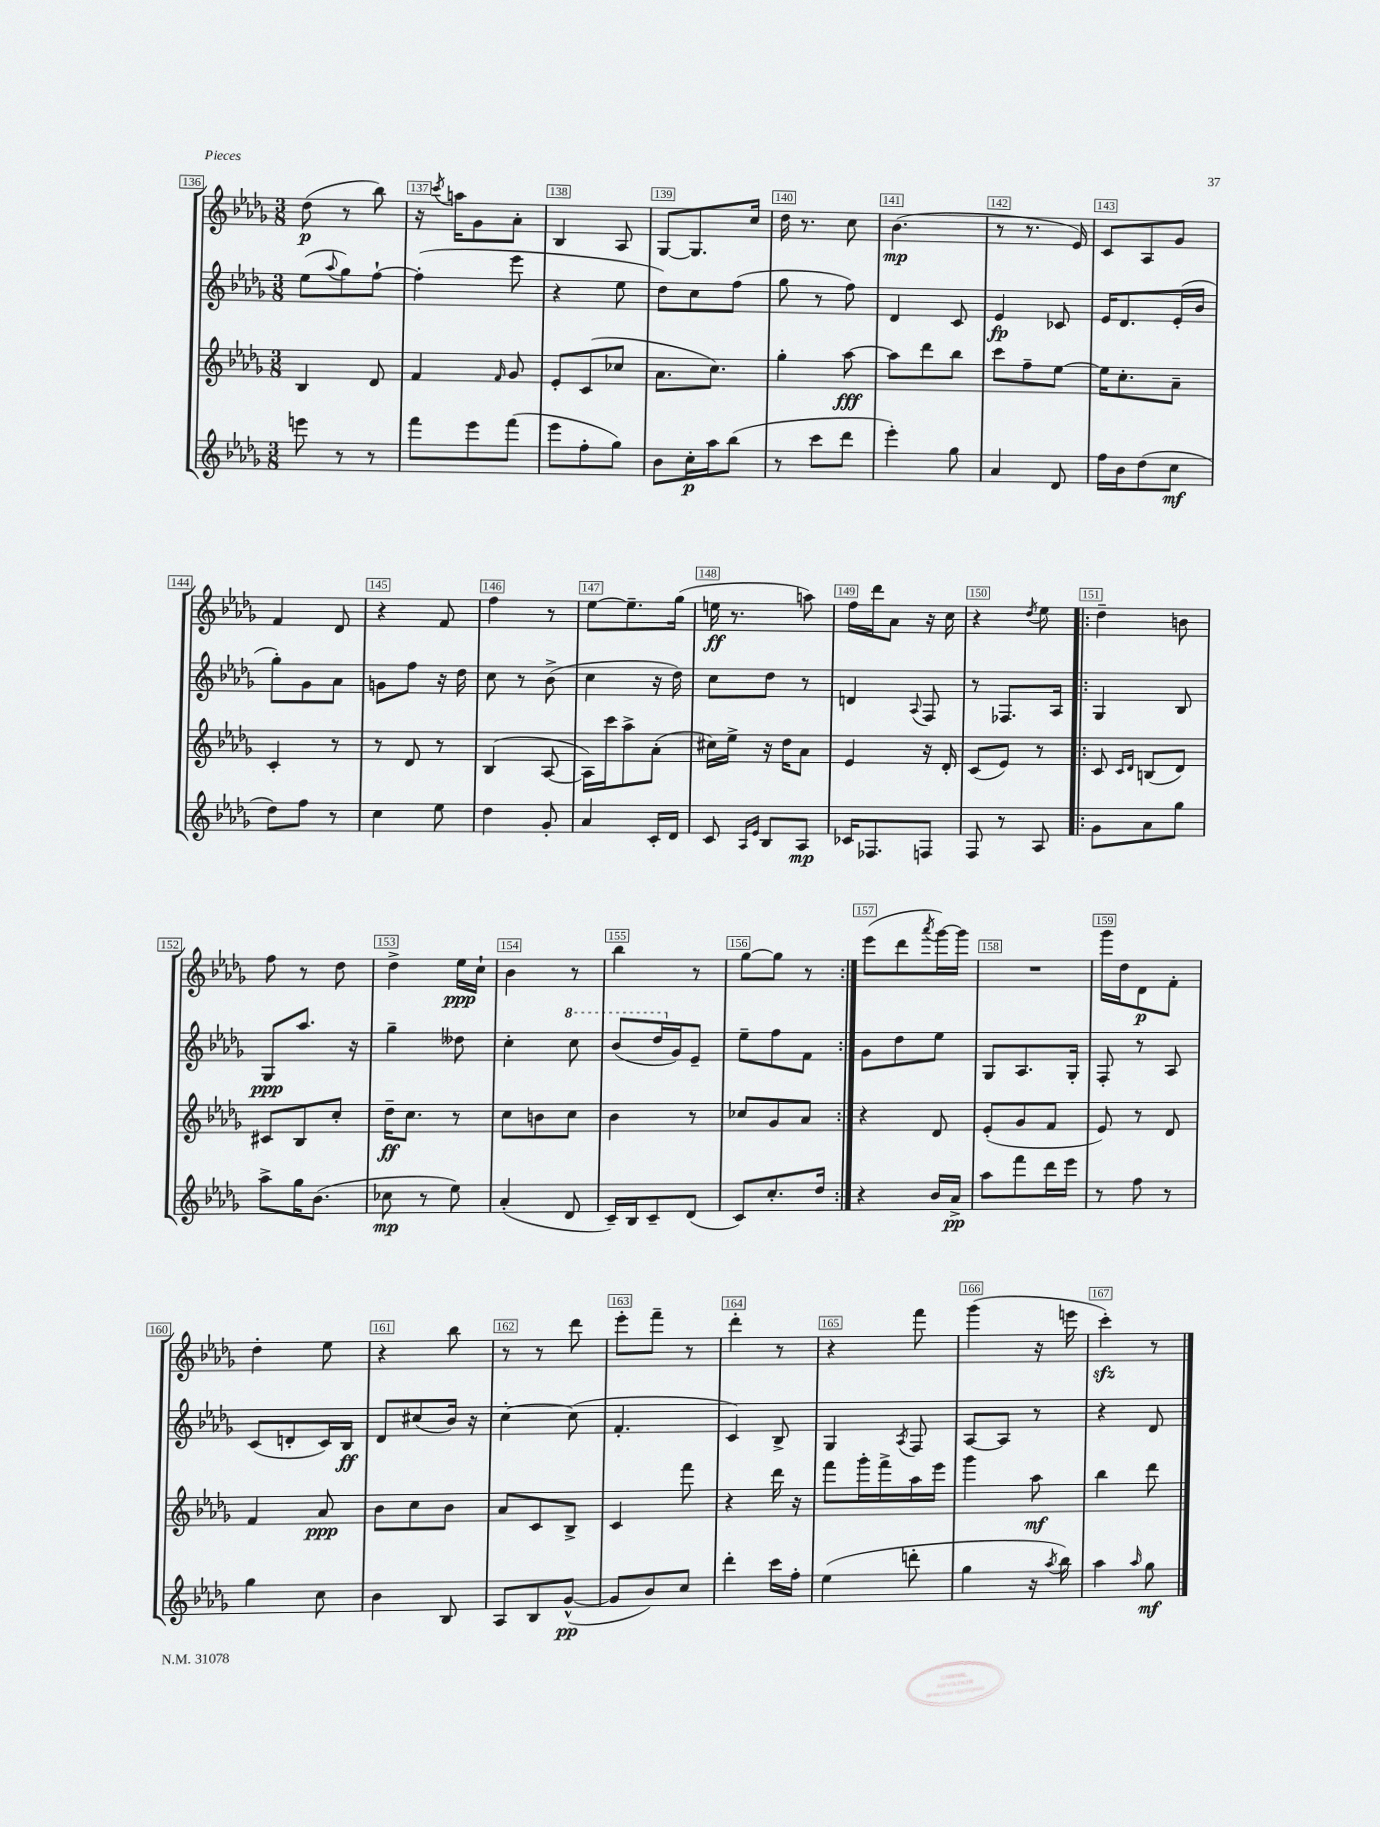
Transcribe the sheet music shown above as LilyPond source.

<<
\new StaffGroup <<
\new Staff = "s0" {
    \clef treble \key des \major \numericTimeSignature \time 3/8
    des''8\p( r8 bes''8) |
    r16 \acciaccatura { c'''8 } a''16 ges'8 aes'8-. |
    bes4 aes8 |
    ges8~ ges8. c''16 |
    des''16 r8. c''8 |
    bes'4.\mp( |
    r8 r8. ees'16) |
    c'8 aes8 ges'8 |
    f'4 des'8 |
    r4 f'8 |
    f''4 r8 |
    ees''8~ ees''8.-- ges''16( |
    e''16\ff r8. a''8) |
    f''16 des'''16 aes'8 r16 c''16 |
    r4 \acciaccatura { des''8 } ees''8 |
    \repeat volta 2 { des''4-- b'8 |
    f''8 r8 des''8 |
    des''4-> ees''16\ppp c''16-! |
    bes'4 r8 |
    bes''4 r8 |
    ges''8~ ges''8 r8 | }
    ees'''8( des'''8 \acciaccatura { aes'''8 } ges'''16~) ges'''16 |
    R4. |
    ges'''16 des''16 des'8\p f'8-. |
    des''4-. ees''8 |
    r4 bes''8 |
    r8 r8 des'''8 |
    ees'''8-. f'''8-- r8 |
    des'''4-. r8 |
    r4 f'''8 |
    ges'''4( r16 e'''16 |
    c'''4-.\sfz) r8 \bar "|." |
}
\new Staff = "s1" {
    \clef treble \key des \major \numericTimeSignature \time 3/8
    ees''8( \appoggiatura { aes''8 } ges''8) f''8~-! |
    f''4-.( ees'''8 |
    r4 ees''8 |
    des''8) c''8 f''8( |
    ges''8 r8 f''8) |
    des'4 c'8 |
    ees'4\fp ces'8 |
    ees'16 des'8. ees'16-.( bes'16 |
    ges''8-.) ges'8 aes'8 |
    g'8 f''8 r16 des''16 |
    c''8 r8 bes'8->( |
    c''4 r16 des''16) |
    c''8 des''8 r8 |
    d'4 \appoggiatura { aes8 } f8 |
    r8 fes8. aes16 |
    \repeat volta 2 { ges4 bes8 |
    ges8\ppp aes''8. r16 |
    ges''4-- deses''8 |
    c''4-. \ottava #1 c'''8 |
    bes''8( des'''16 \ottava #0 ges'16) ees'8-- |
    ees''8-- f''8 f'8 | }
    ges'8 des''8 ees''8 |
    ges8 aes8. ges16-. |
    f8-. r8 aes8 |
    c'8( d'8-. c'16) bes16\ff |
    des'8 cis''8( bes'16) r16 |
    c''4~-. c''8( |
    f'4.-. |
    c'4) bes8-> |
    ges4 \acciaccatura { aes8 } f8 |
    aes8~ aes8 r8 |
    r4 des'8 \bar "|." |
}
\new Staff = "s2" {
    \clef treble \key des \major \numericTimeSignature \time 3/8
    bes4 des'8 |
    f'4 \grace { f'16 } ges'8 |
    ees'8-. c'8( ces''8 |
    aes'8. c''8.) |
    ges''4-. aes''8~\fff |
    aes''8 des'''8 bes''8 |
    c'''8 f''8-- ees''8~ |
    ees''16 c''8.-. aes'8-- |
    c'4-. r8 |
    r8 des'8 r8 |
    bes4( aes8~ |
    aes16) c'''16 aes''8-> aes'8-.( |
    cis''16) ees''16-> r16 des''16 aes'8 |
    ees'4 r16 des'16-. |
    c'8( ees'8) r8 |
    \repeat volta 2 { c'8 \grace { c'16 des'16 } b8( des'8) |
    cis'8 bes8 c''8-. |
    des''16--\ff c''8. r8 |
    c''8 b'8 c''8 |
    bes'4 r8 |
    ces''8 ges'8 aes'8 | }
    r4 des'8 |
    ees'8-.( ges'8 f'8 |
    ees'8) r8 des'8 |
    f'4 aes'8\ppp |
    bes'8 c''8 bes'8 |
    aes'8 c'8 bes8-> |
    c'4 f'''8 |
    r4 des'''16 r16 |
    f'''8 ges'''16-. f'''16-> aes''16 ees'''16 |
    ges'''4 aes''8\mf |
    bes''4 des'''8 \bar "|." |
}
\new Staff = "s3" {
    \clef treble \key des \major \numericTimeSignature \time 3/8
    e'''8 r8 r8 |
    f'''8 ees'''8 f'''8( |
    ees'''8 f''8-. ges''8) |
    bes'8 c''16-.\p aes''16 bes''8( |
    r8 c'''8 des'''8 |
    ees'''4-.) ges''8 |
    aes'4 des'8 |
    f''16 bes'16 des''8( c''8\mf |
    des''8) f''8 r8 |
    c''4 ees''8 |
    des''4 ges'8-. |
    aes'4 c'16-. des'16 |
    c'8 \grace { aes16 ees'16 } bes8 aes8\mp |
    ces'16 fes8. f8 |
    f8 r8 aes8 |
    \repeat volta 2 { ges'8 aes'8 ges''8 |
    aes''8-> ges''16 bes'8.( |
    ces''8\mp r8 ees''8) |
    aes'4-.( des'8 |
    c'16--) bes16 c'8-- des'8( |
    c'8) c''8.-. des''16 | }
    r4 bes'16 aes'16->\pp |
    aes''8 f'''8 des'''16 ees'''16 |
    r8 f''8 r8 |
    ges''4 c''8 |
    bes'4 bes8 |
    aes8 bes8 ges'8~-^\pp( |
    ges'8 bes'8) c''8 |
    des'''4-. c'''16 f''16-. |
    ees''4( d'''8-. |
    ges''4 r16 \acciaccatura { aes''8 } bes''16) |
    aes''4 \grace { aes''16 } ges''8\mf \bar "|." |
}
>>
>>
\layout { \context { \Score currentBarNumber = #136 \override BarNumber.break-visibility = ##(#f #t #t) barNumberVisibility = #all-bar-numbers-visible \override BarNumber.stencil = #(make-stencil-boxer 0.1 0.3 ly:text-interface::print) } }
